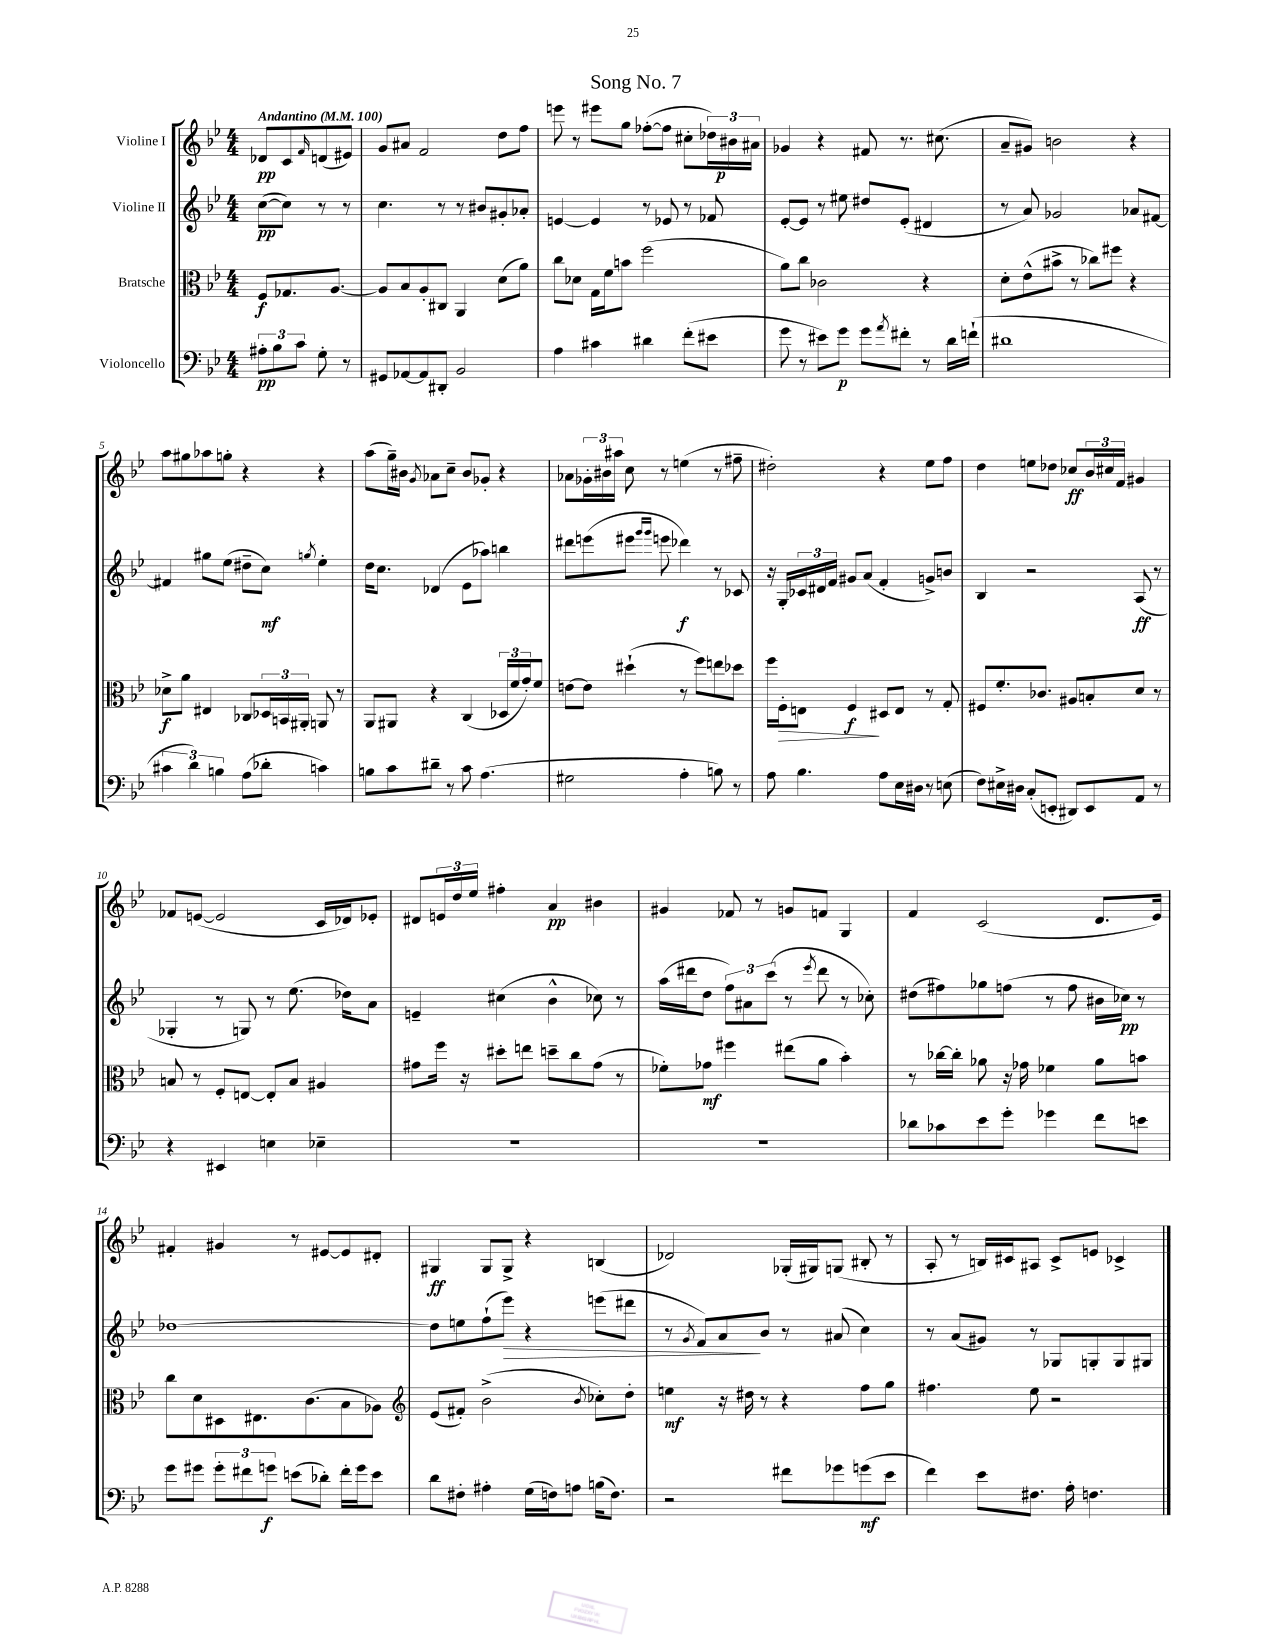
\header { title = "Song No. 7" }
<<
\new StaffGroup <<
\new Staff = "s0" \with { instrumentName = "Violine I" } {
    \clef treble \key bes \major \numericTimeSignature \time 4/4 \partial 2 \tempo "Andantino" 4 = 100
    des'8\pp c'8 \grace { f'16 } d'8( eis'8) |
    g'8 ais'8 f'2 d''8 f''8 |
    e'''8 r8 eis'''8 g''8 fes''8~-.( fes''8 cis''8-. \tuplet 3/2 { des''16) bis'16\p ais'16 } |
    ges'4 r4 fis'8 r8. cis''8.( |
    a'8-- gis'8) b'2 r4 |
    a''8 gis''8 aes''8 g''8-. r4 r4 |
    a''8( g''16--) bis'16 \acciaccatura { g'8 } aes'8 c''8-- bis'8 ges'8-. r4 |
    aes'8 \tuplet 3/2 { ges'16-. bis'16 ais''16 } c''8 r8 e''4( r8 fis''8-- |
    dis''2-.) r4 ees''8 f''8 |
    d''4 e''8 des''8 ces''8\ff \tuplet 3/2 { bes'16 cis''16 f'16 } gis'4 |
    fes'8 e'8~( e'2 c'16 des'16) ees'8-. |
    dis'8 \tuplet 3/2 { e'16 d''16 ees''16 } fis''4-. a'4\pp bis'4 |
    gis'4 fes'8 r8 g'8 f'8 g4 |
    f'4 c'2( d'8. ees'16) |
    fis'4-. gis'4 r8 eis'8~ eis'8 dis'8-. |
    gis4\ff gis8 gis8-> r4 b4( |
    des'2) ges16-.( gis16) g8( bis8-. r8 |
    a8-. r8 b16) cis'16 ais8 cis'8-> e'8 ces'4-> \bar "|." |
}
\new Staff = "s1" \with { instrumentName = "Violine II" } {
    \clef treble \key bes \major \numericTimeSignature \time 4/4 \partial 2
    c''8~\pp( c''8) r8 r8 |
    c''4. r8 r8 bis'8 gis'8-. aes'8-. |
    e'4~ e'4 r8 ees'8 r8 fes'8 |
    ees'8~-. ees'8 r8 eis''8 dis''8 ees'8-.( dis'4 |
    r8 a'8) ges'2 aes'8 fis'8~ |
    fis'4 gis''8 ees''8( dis''8-- c''8\mf) \acciaccatura { g''8 } ees''4-. |
    d''16 c''8. des'4( ees'8 aes''8) b''4 |
    dis'''8 e'''8( eis'''8 \grace { g'''16 g'''16 } e'''8 des'''4\f) r8 ces'8 |
    r16 g16-. \tuplet 3/2 { ces'16 dis'16 f'16 } gis'8 a'8( f'4-. g'8->) b'8 |
    bes4 r2 a8\ff( r8 |
    ges4-. r8 g8) r8 ees''8.( des''16) a'8 |
    e'4-- cis''4( bes'4-^ ces''8) r8 |
    a''16( dis'''16 d''8 \tuplet 3/2 { f''8) ais'8 c'''8( } r8 \acciaccatura { ees'''8 } dis'''8 r8 ces''8-.) |
    dis''8( fis''8) ges''8 f''8( r8 f''8 bis'16 ces''16\pp) r8 |
    des''1~ |
    des''8 e''8 f''8-!( ees'''8\>) r4 e'''8( dis'''8 |
    r8 \acciaccatura { g'8 } f'8) a'8\! bes'8 r8 ais'8( c''4) |
    r8 a'8( gis'8) r8 ges8 g8-. g8 gis8 \bar "|." |
}
\new Staff = "s2" \with { instrumentName = "Bratsche" } {
    \clef alto \key bes \major \numericTimeSignature \time 4/4 \partial 2
    f8\f ges8. a8.~ |
    a8 bes8 a8-. cis8 a,4 d'8( a'8) |
    c''8 des'8 g16 f'16 b'8 f''2( |
    a'8) c''8 ces'2 r4 |
    d'8-. ees'8-^( bis'8-> r8 ces''8) fis''8 r4 |
    des'8->\f a'8 eis4 ces8 \tuplet 3/2 { des16 b,16 ais,16-. } a,8 r8 |
    a,8 ais,8 r4 c4( \tuplet 3/2 { des16 f'16 g'16-.) } f'8 |
    e'8~ e'8 dis''4-!( r8 f''8) e''8 des''8 |
    f''16 f16-.\> e8 f4\f\! dis8 e8 r8 g8-. |
    fis8 f'8.-. ces'8. ais8 b8-. d'8 r8 |
    b8 r8 f8-. e8~ e8-. b8 ais4 |
    gis'8 f''16 r16 dis''8-. e''8 d''8-- c''8 gis'8( r8 |
    fes'8-.) ges'8\mf fis''4 eis''8( a'8 bes'4-.) |
    r8 ces''16~ ces''16-. aes'8 r16 ges'16 fes'4 aes'8 b'8 |
    c''8 d'8 dis8 eis8. c'8.( bes8 aes8) |
    \clef treble ees'8( fis'8-.) bes'2->( \acciaccatura { bes'8 } ces''8-.) d''8-. |
    e''4\mf r16 dis''16 r8 r4 f''8 g''8 |
    fis''4. ees''8 r2 \bar "|." |
}
\new Staff = "s3" \with { instrumentName = "Violoncello" } {
    \clef bass \key bes \major \numericTimeSignature \time 4/4 \partial 2
    \tuplet 3/2 { ais8-.\pp bes8 c'8 } g8-. r8 |
    gis,8 aes,8~ aes,8 dis,8-. bes,2 |
    a4 cis'4 dis'4 f'8-.( eis'8 |
    g'8 r8 eis'8) g'8\p g'8 \acciaccatura { a'8 } fis'8-. r8 d'16 f'16-!( |
    dis'1 |
    \tuplet 3/2 { cis'4 d'4) b4 } a8( des'8-. c'4) |
    b8 c'8 dis'8-- r8 c'8 a4.( |
    gis2 a4-. b8) r8 |
    a8 bes4. a8 ees16 dis16 r8 e8( |
    f8) eis16-> dis16 c8-.( e,8-. dis,8) e,8 a,8 r8 |
    r4 eis,4 e4 ees4-- |
    R1 |
    R1 |
    des'8 ces'8 ees'8 g'8-. ges'4 f'8 e'8 |
    g'8 gis'8 \tuplet 3/2 { gis'8-. fis'8 g'8\f } e'8( des'8-.) fis'16-. g'16 e'8 |
    d'8 fis8-. ais4-. g16( f16) a8 b16( f8.) |
    r2 fis'8 ges'8 g'8\mf( ees'8 |
    f'4) ees'8 fis8. a16-. f4. \bar "|." |
}
>>
>>
